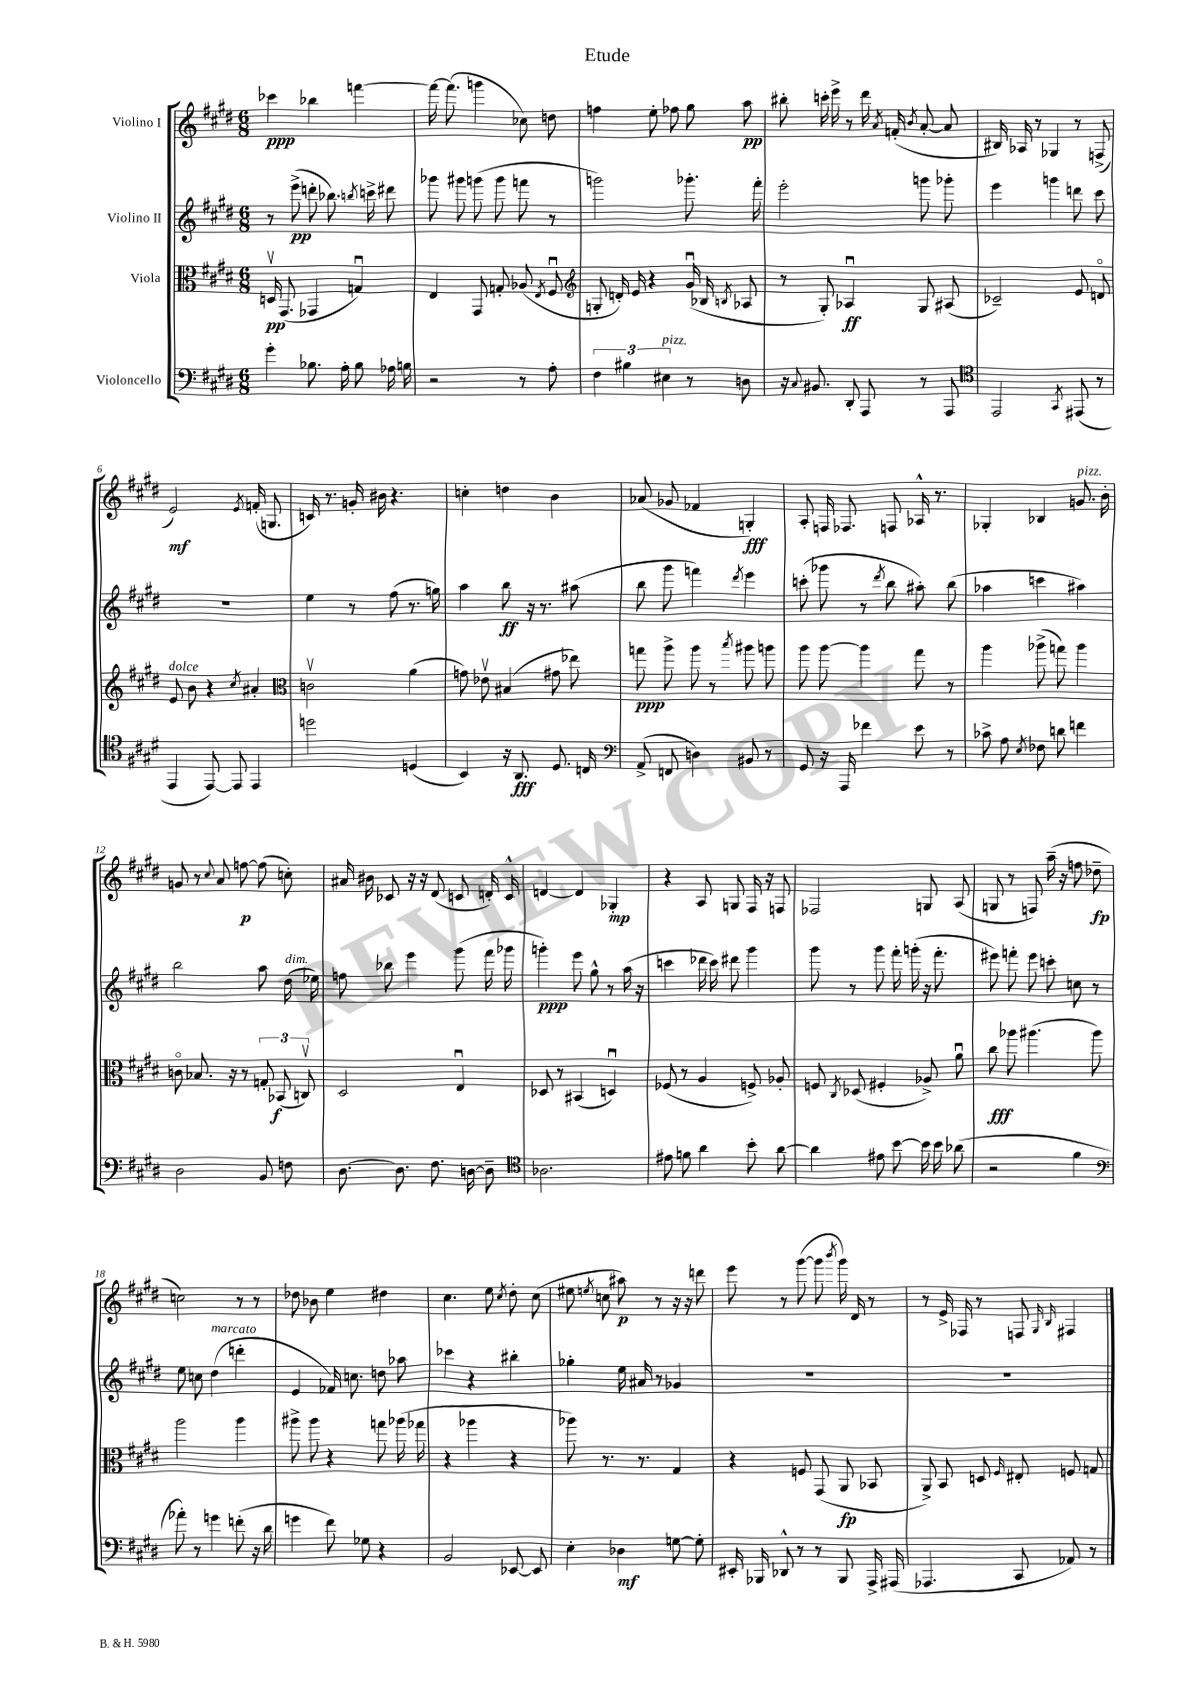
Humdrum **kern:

**kern	**dynam	**kern	**dynam	**kern	**dynam	**kern	**dynam
*part4	*part4	*part3	*part3	*part2	*part2	*part1	*part1
*staff4	*staff4	*staff3	*staff3	*staff2	*staff2	*staff1	*staff1
*I"Violoncello	*	*I"Viola	*	*I"Violino II	*	*I"Violino I	*
*clefF4	*	*clefC3	*	*clefG2	*	*clefG2	*
*k[f#c#g#d#]	*	*k[f#c#g#d#]	*	*k[f#c#g#d#]	*	*k[f#c#g#d#]	*
*M6/8	*	*M6/8	*	*M6/8	*	*M6/8	*
=1	=1	=1	=1	=1	=1	=1	=1
4g#'\	.	16Dnv/	pp	8r	.	4ccc-X\	ppp
.	.	(8.GG#/	.	.	.	.	.
.	.	.	.	(8eee^\	pp	.	.
8.B-X\	.	4GG-X/	.	8dddn'\	.	4bb-X\	.
.	.	.	.	8.bb-X\)	.	.	.
16A'\	.	.	.	.	.	.	.
8B-\	.	4Gnu/)	.	.	.	[4fffn\	.
.	.	.	.	8qbbn/	.	.	.
.	.	.	.	16cccn^\	.	.	.
16A-X\	.	.	.	8ddd#X\	.	.	.
16Bn\	.	.	.	.	.	.	.
=2	=2	=2	=2	=2	=2	=2	=2
2r	.	4E/	.	8ggg-X\	.	16fff\_	.
.	.	.	.	.	.	(8.fff\]	.
.	.	.	.	8ggg#X\	.	.	.
.	.	8GG#/	.	(8gggn\	.	4gggn\	.
.	.	8Gn'/	.	8ggg\	.	.	.
8r	.	(8A-X/	.	8fffn\	.	8cc-X\)	.
.	.	8qE/	.	.	.	.	.
8A'\	.	8F#u/	.	8r	.	8ddn\	.
=3	=3	=3	=3	=3	=3	=3	=3
*	*	*clefG2	*	*	*	*	*
6F#\	.	8Gn'/	.	2gggn\)	.	4ffn\	.
.	.	16dn'/)	.	.	.	.	.
6B#X\	.	.	.	.	.	.	.
.	.	16e/	.	.	.	.	.
.	.	4r	.	.	.	8ee'\	.
!LO:TX:a:i:t=pizz.	!	!	!	!	!	!	!
6E#X\	.	.	.	.	.	.	.
.	.	.	.	.	.	8ff-X\	.
8r	.	(16g#u/	.	8.ggg-X'\	.	8gg#\	.
.	.	16B-X/	.	.	.	.	.
.	.	8qBn/	.	.	.	.	.
8Dn\	.	8A-X/	.	.	.	8aa\	pp
.	.	.	.	16fff#'\	.	.	.
=4	=4	=4	=4	=4	=4	=4	=4
16r	.	8r	.	2eee'\	.	8bb#X'\	.
8qqC#/	.	.	.	.	.	.	.
8.BB#X/	.	.	.	.	.	.	.
.	.	8G#'/)	.	.	.	16cccn'\	.
.	.	.	.	.	.	16eee^\	.
8DD#'/	.	4A-Xu/	ff	.	.	8r	.
8AAA/	.	.	.	.	.	16ddd#\	.
.	.	.	.	.	.	8qa/	.
.	.	.	.	.	.	(16fn'/	.
.	.	.	.	.	.	8qb/	.
8r	.	8G#/	.	8gggn\	.	[8a'/	.
8AAA/	.	(8A#X/	.	8ggg-X'\	.	8a/]	.
=5	=5	=5	=5	=5	=5	=5	=5
*clefC4	*	*	*	*	*	*	*
2EE/	.	2c-X~/)	.	4eee\	.	16B#X/)	.
.	.	.	.	.	.	16A-X/	.
.	.	.	.	.	.	8r	.
.	.	.	.	4gggn\	.	4G-X/	.
8qGG#/	.	.	.	.	.	.	.
(8EE#X/	.	8e/	.	8dddn\	.	8r	.
8r	.	8dn/	.	8ccc#\	.	(8Fn^/	.
!!LO:LB:g=z
=6	=6	=6	=6	=6	=6	=6	=6
!	!	!LO:TX:a:i:t=dolce	!	!	!	!	!
4EE/	.	8e/	.	2.r	.	2e/)	mf
.	.	8b\	.	.	.	.	.
[8EE/)	.	4r	.	.	.	.	.
8EE/]	.	.	.	.	.	.	.
.	.	8qcc#/	.	.	.	8qe/	.
4EE/	.	4a#X'/	.	.	.	(16fn'/	.
.	.	.	.	.	.	8.Gn/	.
=7	=7	=7	=7	=7	=7	=7	=7
*	*	*clefC3	*	*	*	*	*
2ddn\	.	2cnv\	.	4ee\	.	16cn/)	.
.	.	.	.	.	.	8.r	.
.	.	.	.	8r	.	16gn'/	.
.	.	.	.	.	.	16b#X\	.
.	.	.	.	(8ff#\	.	4.r	.
(4Dn/	.	(4a\	.	8.r	.	.	.
.	.	.	.	16ggn\)	.	.	.
=8	=8	=8	=8	=8	=8	=8	=8
4BB/)	.	8gn\)	.	4aa\	.	4ccn'\	.
.	.	8e-Xv\	.	.	.	.	.
16r	.	(4B#X/	.	8bb\	ff	4ddn\	.
8.AA/	fff	.	.	.	.	.	.
.	.	.	.	16r	.	.	.
.	.	.	.	8.r	.	.	.
8.D#/	.	8g#X\	.	.	.	4b\	.
.	.	8ee-X\)	.	(8aa#X\	.	.	.
16Cn/	.	.	.	.	.	.	.
=9	=9	=9	=9	=9	=9	=9	=9
*clefF4	*	*	*	*	*	*	*
(8AA^/	.	8ggn\	ppp	8bb\	.	(8a-X/	.
8FFn/	.	8aa^\	.	8ggg#\	.	8g-X/	.
4Dn\)	.	8aa\	.	4fffn\)	.	4f-X/	.
.	.	8r	.	.	.	.	.
.	.	8qbb/	.	8qddd#/	.	.	.
8BB#X/	.	8aa#X\	.	4eee\	.	4Gn'/)	fff
8r	.	8aan\	.	.	.	.	.
=10	=10	=10	=10	=10	=10	=10	=10
8GG#/	.	8aa\	.	(8cccn'\	.	8A'/	.
16r	.	[8aa\	.	8ggg-X\	.	16Fn/	.
16AAA/	.	.	.	.	.	8.F-X/	.
4f-X\	.	4aa\]	.	8r	.	.	.
.	.	.	.	8qddd#/	.	.	.
.	.	.	.	8bb\	.	8Fn/	.
8e\	.	8gg#\	.	8aa#X'\)	.	16A-X^^/	.
.	.	.	.	.	.	8.r	.
8r	.	8r	.	(8bb\	.	.	.
=11	=11	=11	=11	=11	=11	=11	=11
8c-X^\	.	4aa\	.	4aa-X\	.	4G-X'/	.
8A\	.	.	.	.	.	.	.
8qE/	.	.	.	.	.	.	.
8F-X\	.	(8aa-X^\	.	4cccn\	.	4B-X/	.
8dn\	.	8ggn\)	.	.	.	.	.
!	!	!	!	!	!	!LO:TX:a:i:t=pizz.	!
4fn\	.	4aa-\	.	4aa#X\)	.	8.gn/	.
.	.	.	.	.	.	16b'\	.
!!LO:LB:g=z
=12	=12	=12	=12	=12	=12	=12	=12
2D#\	.	8cn\	.	2bb\	.	8gn/	.
.	.	8.B-X/	.	.	.	8r	.
.	.	.	.	.	.	8qqcc#/	.
.	.	.	.	.	.	8a/	.
.	.	16r	.	.	.	.	.
.	.	8r	.	.	.	[8ffn\	p
8BB/	.	12Gn'/	.	8aa\	.	(8ff\]	.
.	.	(12BB-X/	f	.	.	.	.
!	!	!	!	!LO:TX:a:i:t=dim.	!	!	!
8Fn\	.	.	.	(16dd#\	.	8ccn'\)	.
.	.	12Cnv/)	.	.	.	.	.
.	.	.	.	16ee-X\)	.	.	.
=13	=13	=13	=13	=13	=13	=13	=13
[8.D#\	.	2D#/	.	8ffn\	.	16a#X/	.
.	.	.	.	.	.	16b#X\	.
.	.	.	.	8bb-X\	.	8c-X/	.
8.D#\]	.	.	.	.	.	.	.
.	.	.	.	4eee\	.	16r	.
.	.	.	.	.	.	16r	.
8.F#\	.	.	.	.	.	(8d#/	.
.	.	4Eu/	.	(8ggg#\	.	8cn/	.
[16Dn\	.	.	.	.	.	.	.
8D~\]	.	.	.	16fff#\	.	16dn'/)	.
.	.	.	.	16ggg-X\	.	16c^^/	.
=14	=14	=14	=14	=14	=14	=14	=14
*clefC4	*	*	*	*	*	*	*
2.A-X\	.	8D-X/	.	4gggn'\)	ppp	[4dn/	.
.	.	8r	.	.	.	.	.
.	.	(4BB#X/	.	8eee\	.	4d/]	.
.	.	.	.	8gg#^^\	.	.	.
.	.	4Dnu/)	.	8r	.	4G-X'/	mp
.	.	.	.	(16aa\	.	.	.
.	.	.	.	16r	.	.	.
=15	=15	=15	=15	=15	=15	=15	=15
8e#X\	.	(8F-X/	.	4cccn\	.	4r	.
8fn\	.	8r	.	.	.	.	.
4a\	.	4A/	.	16ddd-X\	.	8A/	.
.	.	.	.	16ccc\)	.	.	.
.	.	.	.	8ddd#X\	.	8Gn/	.
8b'\	.	8Fn^/)	.	4ggg#\	.	16F#/	.
.	.	.	.	.	.	16r	.
[8a\	.	8A-X'/	.	.	.	8Fn/	.
=16	=16	=16	=16	=16	=16	=16	=16
4a\]	.	8Fn/	.	8ggg#\	.	2F-X/	.
.	.	8qC#/	.	.	.	.	.
.	.	(8D-X/	.	8r	.	.	.
8e#X\	.	4F#X'/	.	8ggg#\	.	.	.
[8b\	.	.	.	16fff#'\	.	.	.
.	.	.	.	(16gggn'\	.	.	.
16b\]	.	8A-X^/)	.	16r	.	8Gn/	.
16b\	.	.	.	8.fff#'\	.	.	.
(8a-X\	.	8au\	.	.	.	(8A/	.
=17	=17	=17	=17	=17	=17	=17	=17
2r	.	8cc#\	fff	8eee#X\)	.	8Gn/	.
.	.	8aa-X\	.	8fffn'\	.	8r	.
.	.	(4.aa#X\	.	8eee#\	.	8Fn/)	.
.	.	.	.	8cccn'\	.	(16aa~\	.
.	.	.	.	.	.	16r	.
4f#\	.	.	.	8ccn\	.	8ffn\	.
.	.	8aa#\)	.	8r	.	8dd-X~\	fp
!!LO:LB:g=z
=18	=18	=18	=18	=18	=18	=18	=18
*clefF4	*	*	*	*	*	*	*
8a-X'\)	.	2aa\	.	8ee\	.	2ccn\)	.
8r	.	.	.	8ccn\	.	.	.
!	!	!	!	!LO:TX:a:i:t=marcato	!	!	!
4gn\	.	.	.	(4dd#\	.	.	.
(8fn'\	.	4aa\	.	4dddn'\	.	8r	.
16r	.	.	.	.	.	8r	.
16d#\	.	.	.	.	.	.	.
=19	=19	=19	=19	=19	=19	=19	=19
4gn\	.	8aa#X^\	.	4e/	.	8dd-X\	.
.	.	8aa#\	.	.	.	8b-X\	.
8f#\)	.	4r	.	16f-X/)	.	4ee\	.
.	.	.	.	8.ccn\	.	.	.
8G-X\	.	.	.	.	.	.	.
4r	.	8ggn\	.	8ddn\	.	4dd#X\	.
.	.	(16aa-X\	.	8aa-X\	.	.	.
.	.	16gg-X\	.	.	.	.	.
=20	=20	=20	=20	=20	=20	=20	=20
2BB/	.	4r	.	4ccc-X\	.	4.cc#\	.
.	.	4aa-X\	.	4r	.	.	.
.	.	.	.	.	.	8ee\	.
.	.	.	.	.	.	8qcc#/	.
[8EE-X/	.	4r	.	4bb#X'\	.	8dd#'\	.
8EE-/]	.	.	.	.	.	(8cc#\	.
=21	=21	=21	=21	=21	=21	=21	=21
4E'\	.	8aa-X\)	.	4gg-X'\	.	8ee#X\	.
.	.	.	.	.	.	8qeen/	.
.	.	8.r	.	.	.	8ccn\	.
4D-X\	mf	.	.	16ee\	.	8aa#X\)	p
.	.	8.r	.	16a#X/	.	.	.
.	.	.	.	8r	.	8r	.
[8Gn\	.	4G#/	.	4g-X/	.	16r	.
.	.	.	.	.	.	16r	.
8G'\]	.	.	.	.	.	8dddn\	.
=22	=22	=22	=22	=22	=22	=22	=22
16EE#X'/	.	4r	.	2.r	.	8eee\	.
16BBB-X/	.	.	.	.	.	.	.
8DD-X^^/	.	.	.	.	.	8r	.
8r	.	8Fn/	.	.	.	([8ggg#\	.
8r	.	(8GG#/	.	.	.	8ggg#\]	.
.	.	.	.	.	.	8qbbb/	.
8BBB-/	.	8AA/	fp	.	.	16ggg#\)	.
.	.	.	.	.	.	16d#/	.
16AAA^/	.	8BB-X/	.	.	.	8r	.
(16AAA#X/	.	.	.	.	.	.	.
=23	=23	=23	=23	=23	=23	=23	=23
4.AAA-X/	.	8AA^/)	.	2.r	.	8r	.
.	.	8BB/	.	.	.	16e^/	.
.	.	.	.	.	.	16F-X/	.
.	.	8Dn/	.	.	.	8r	.
.	.	16qqF#/	.	.	.	.	.
8CC#/	.	8E#X'/	.	.	.	8Fn/	.
.	.	.	.	.	.	16qqG#/	.
.	.	.	.	.	.	16qqB/	.
8AA-X/)	.	8Fn/	.	.	.	4F#X/	.
8r	.	8Gn/	.	.	.	.	.
==	==	==	==	==	==	==	==
*-	*-	*-	*-	*-	*-	*-	*-
